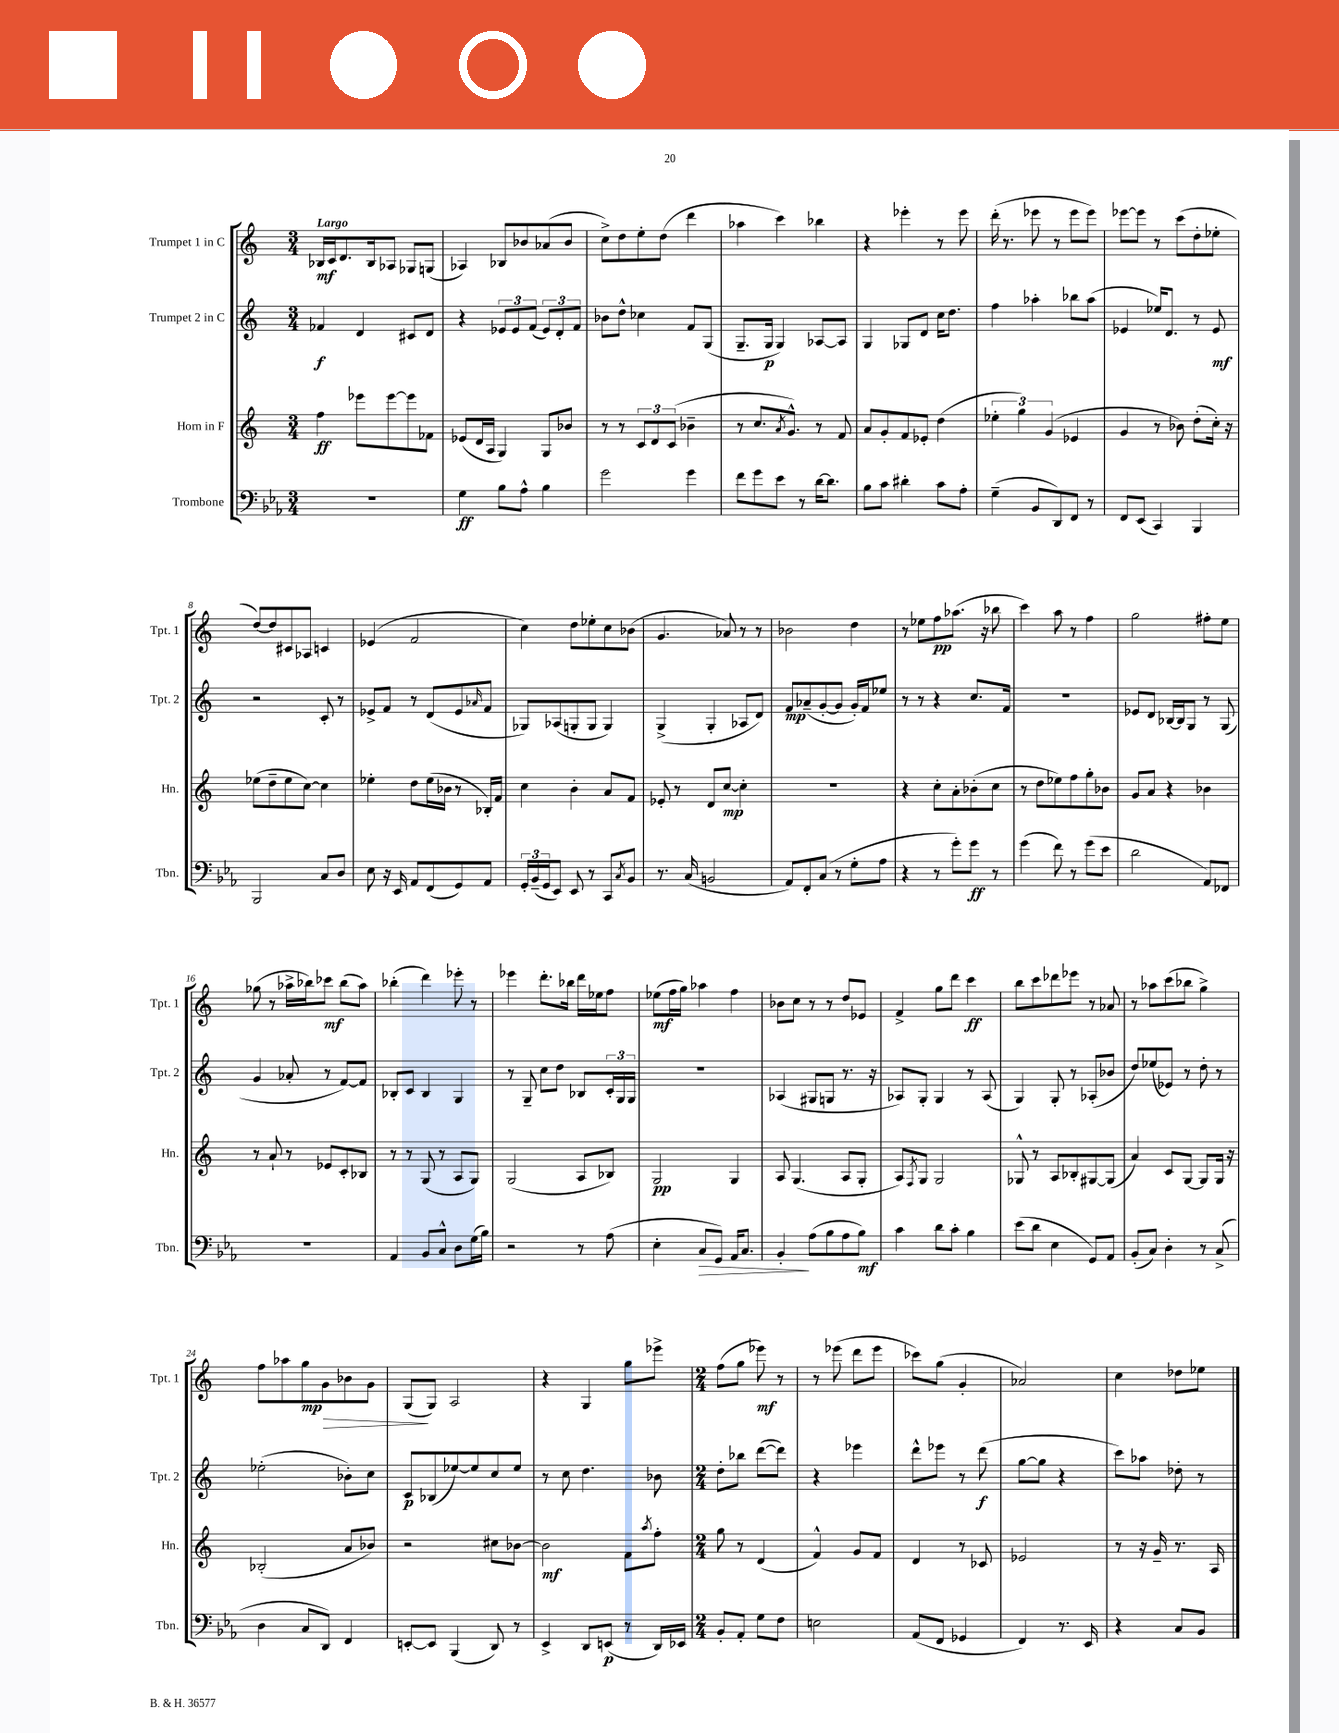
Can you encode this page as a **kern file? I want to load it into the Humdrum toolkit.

**kern	**dynam	**kern	**dynam	**kern	**dynam	**kern	**dynam
*part4	*part4	*part3	*part3	*part2	*part2	*part1	*part1
*staff4	*staff4	*staff3	*staff3	*staff2	*staff2	*staff1	*staff1
*I"Trombone	*	*I"Horn in F	*	*I"Trumpet 2 in C	*	*I"Trumpet 1 in C	*
*I'Tbn.	*	*I'Hn.	*	*I'Tpt. 2	*	*I'Tpt. 1	*
*clefF4	*	*clefG2	*	*clefG2	*	*clefG2	*
*k[b-e-a-]	*	*k[]	*	*k[]	*	*k[]	*
*M3/4	*	*M3/4	*	*M3/4	*	*M3/4	*
=1	=1	=1	=1	=1	=1	=1	=1
!	!	!	!	!	!	!LO:TX:a:B:t=Largo	!
2.r	.	4ff\	ff	4f-X/	f	16B-X/LL	mf
.	.	.	.	.	.	16c/J	.
.	.	.	.	.	.	8.d/	.
.	.	8eee-X\L	.	4d/	.	.	.
.	.	.	.	.	.	16B-/k	.
.	.	[8eee-\	.	.	.	8A-X/J	.
.	.	8eee-\]	.	8c#X/L	.	8G-X/L	.
.	.	8f-X\J	.	8d/J	.	(8Gn/J	.
=2	=2	=2	=2	=2	=2	=2	=2
4G\	ff	(8e-X/L	.	4r	.	4A-X/)	.
.	.	16d/L	.	.	.	.	.
.	.	16A/JJ	.	.	.	.	.
8B-\L	.	4G/)	.	12e-X/L	.	8B-X/L	.
.	.	.	.	12e-/	.	.	.
8A-^^\J	.	.	.	.	.	8b-X/	.
.	.	.	.	(12f/J	.	.	.
4B-\	.	8G/L	.	12e-/L)	.	(8a-X/	.
.	.	.	.	12d'/	.	.	.
.	.	8b-X/J	.	.	.	8b-/J	.
.	.	.	.	12f/J	.	.	.
=3	=3	=3	=3	=3	=3	=3	=3
2g\	.	8r	.	8b-X\L	.	8cc^\L)	.
.	.	8r	.	8dd^^\J	.	8dd\	.
.	.	12c/L	.	4cc-X\	.	8ee'\	.
.	.	12d/	.	.	.	.	.
.	.	.	.	.	.	(8dd\J	.
.	.	(12c/J	.	.	.	.	.
4g\	.	4b-X~\	.	8f/L	.	4ddd\	.
.	.	.	.	(8G/J	.	.	.
=4	=4	=4	=4	=4	=4	=4	=4
8f\L	.	8r	.	8.G~/L	.	4aa-X\	.
8g\	.	8.cc/L	.	.	.	.	.
.	.	.	.	16G/Jk	p	.	.
8e-\J	.	.	.	4G/)	.	4ccc\)	.
.	.	8qa/	.	.	.	.	.
.	.	8.g^^/J)	.	.	.	.	.
8r	.	.	.	.	.	.	.
[16d\KL	.	8r	.	[8A-X/L	.	4bb-X\	.
8.d\J]	.	.	.	.	.	.	.
.	.	8f/	.	8A-/J]	.	.	.
=5	=5	=5	=5	=5	=5	=5	=5
8B-\L	.	8a/L	.	4G/	.	4r	.
8c\J	.	8g'/	.	.	.	.	.
4d#X'\	.	8f/	.	8G-X/L	.	4eee-X'\	.
.	.	8e-X'/J	.	8d/J	.	.	.
8c\L	.	(4dd\	.	16cc\KL	.	8r	.
.	.	.	.	8.dd\J	.	.	.
8A-'\J	.	.	.	.	.	8eee-\	.
=6	=6	=6	=6	=6	=6	=6	=6
(4G~\	.	6ee-X'\	.	4ff\	.	(16ddd'\	.
.	.	.	.	.	.	8.r	.
.	.	6gg\)	.	.	.	.	.
8BB-/L	.	.	.	4aa-X'\	.	8eee-X\	.
.	.	(6g/	.	.	.	.	.
8DD/)	.	.	.	.	.	8r	.
8FF/J	.	4e-X/	.	8bb-X\L	.	8eee-\L	.
8r	.	.	.	(8aa-\J	.	8eee-\J)	.
=7	=7	=7	=7	=7	=7	=7	=7
8FF/L	.	4g/	.	4e-X/	.	[8eee-X\L	.
(8EE-/J	.	.	.	.	.	8eee-\J]	.
4CC/)	.	8r	.	16ee-X/KL)	.	8r	.
.	.	.	.	8.d/J	.	.	.
.	.	8b-X\)	.	.	.	(8ccc\L	.
4BBB-/	.	(8dd'\L	.	8r	.	8dd'\	.
.	.	16cc'\Jk)	.	8e-/	mf	8ee-X'\J	.
.	.	16r	.	.	.	.	.
!!LO:LB:g=z
=8	=8	=8	=8	=8	=8	=8	=8
2BBB-/	.	(8ee-X\L	.	2r	.	[8dd/L)	.
.	.	8dd~\	.	.	.	8dd/]	.
.	.	8ee-\	.	.	.	8c#X/	.
.	.	[8cc\J)	.	.	.	8A-X/J	.
8C/L	.	4cc\]	.	8c'/	.	4cn/	.
8D/J	.	.	.	8r	.	.	.
=9	=9	=9	=9	=9	=9	=9	=9
8E-\	.	4ee-X'\	.	8e-X^/L	.	(4e-X/	.
16r	.	.	.	8f/J	.	.	.
16EE-/	.	.	.	.	.	.	.
8AA-/L	.	8dd\L	.	8r	.	2f/	.
(8FF/	.	(16ee-\L	.	(8d/L	.	.	.
.	.	16b-X\JJ	.	.	.	.	.
8GG/)	.	8r	.	8e-/	.	.	.
.	.	.	.	16qqa-X/	.	.	.
8AA-/J	.	16B-X'/LL)	.	8f/J	.	.	.
.	.	16f/JJ	.	.	.	.	.
=10	=10	=10	=10	=10	=10	=10	=10
24GG'/LL	.	4cc\	.	8G-X/L)	.	4cc\)	.
(24BB-~/	.	.	.	.	.	.	.
24GG/J	.	.	.	.	.	.	.
8EE-/J)	.	.	.	(8A-X/	.	.	.
8EE-/	.	4b'\	.	8Gn'/	.	8dd\L	.
8r	.	.	.	8G/J	.	8ee-X'\	.
8CC/L	.	8a/L	.	4G/)	.	8cc\	.
8qC/	.	.	.	.	.	.	.
8BB-/J	.	8f/J	.	.	.	(8b-X\J	.
=11	=11	=11	=11	=11	=11	=11	=11
8.r	.	8e-X'/	.	(4G^/	.	4.g/	.
.	.	8r	.	.	.	.	.
(16C/	.	.	.	.	.	.	.
2BBn/	.	8d/L	.	4G'/	.	.	.
.	.	[8cc/J	mp	.	.	8a-X/)	.
.	.	4cc'\]	.	8A-X/L	.	8r	.
.	.	.	.	8d/J)	.	8r	.
=12	=12	=12	=12	=12	=12	=12	=12
8AA-/L)	.	2.r	.	8f/L	mp	2b-X\	.
8FF'/	.	.	.	(8a-X~/	.	.	.
(8C/J	.	.	.	[8g'/	.	.	.
8r	.	.	.	8g/J]	.	.	.
8G'\L	.	.	.	16g'/LL)	.	4dd\	.
.	.	.	.	16f/J	.	.	.
8A-\J	.	.	.	8ee-X/J	.	.	.
=13	=13	=13	=13	=13	=13	=13	=13
4r	.	4r	.	8r	.	8r	.
.	.	.	.	8r	.	8ee-X\L	.
8r	.	8cc'\L	.	4r	.	8ff\	pp
8g'\L)	.	8a'\	.	.	.	(8.aa-X\J	.
8g\J	ff	(8b-X'\	.	8.cc/L	.	.	.
.	.	.	.	.	.	16r	.
8r	.	8cc\J	.	.	.	8bb-X\	.
.	.	.	.	16f/Jk	.	.	.
=14	=14	=14	=14	=14	=14	=14	=14
(4g\	.	8r	.	2.r	.	4ccc\)	.
.	.	8dd\L	.	.	.	.	.
8f\)	.	8ee-X\)	.	.	.	8aa\	.
8r	.	8ff\	.	.	.	8r	.
(8g\L	.	8gg'\	.	.	.	4ff\	.
8e-\J	.	8b-X\J	.	.	.	.	.
=15	=15	=15	=15	=15	=15	=15	=15
2d\	.	8g/L	.	8e-X/L	.	2gg\	.
.	.	8a/J	.	8d/J	.	.	.
.	.	4r	.	[16B-X/LL	.	.	.
.	.	.	.	16B-/J]	.	.	.
.	.	.	.	8G/J	.	.	.
8AA-/L)	.	4b-X\	.	8r	.	8ff#X'\L	.
8FF-X/J	.	.	.	(8G/	.	8ee\J	.
!!LO:LB:g=z
=16	=16	=16	=16	=16	=16	=16	=16
2.r	.	8r	.	4g/	.	(8gg-X\	.
.	.	8a`/	.	.	.	8r	.
.	.	8r	.	8a-X'/	.	16aa-X^\LL	.
.	.	.	.	.	.	16bb-X\J)	.
.	.	8e-X/L	.	8r	.	8ccc-X\J	mf
.	.	8c'/	.	[8f/L)	.	(8bb-\L	.
.	.	8B-X/J	.	8f/J]	.	8aa-\J)	.
=17	=17	=17	=17	=17	=17	=17	=17
4AA-/	.	8r	.	8B-X'/L	.	(4bb-X'\	.
.	.	8r	.	8c/J	.	.	.
8BB-/L	.	(8G/	.	4B-/	.	4ddd\)	.
8C^^/J	.	8r	.	.	.	.	.
8D\L	.	8A/L	.	4G/	.	8eee-X'\	.
(16G\L	.	8G/J)	.	.	.	8r	.
16B-\JJ)	.	.	.	.	.	.	.
=18	=18	=18	=18	=18	=18	=18	=18
2r	.	(2G/	.	8r	.	4eee-X\	.
.	.	.	.	8G~/	.	.	.
.	.	.	.	8cc\L	.	8.ddd'\L	.
.	.	.	.	8dd\J	.	.	.
.	.	.	.	.	.	16bb-X\Jk	.
8r	.	8A/L	.	8B-X/L	.	16ddd\LL	.
.	.	.	.	.	.	16ee-X\J	.
(8A-\	.	8B-X/J)	.	24c'/L	.	8ff\J	.
.	.	.	.	24G/	.	.	.
.	.	.	.	24G/JJ	.	.	.
=19	=19	=19	=19	=19	=19	=19	=19
4E-'\	.	2G/	pp	2.r	.	(8ee-X\L	mf
.	.	.	.	.	.	16ff\L	.
.	.	.	.	.	.	16gg\JJ)	.
!	!LO:HP:b	!	!	!	!	!	!
8C/L	>	.	.	.	.	4aa-X\	.
8GG/J)	.	.	.	.	.	.	.
16AA-/KL	.	4G/	.	.	.	4ff\	.
8.C/J	.	.	.	.	.	.	.
=20	=20	=20	=20	=20	=20	=20	=20
4BB-'/	.	8A/	.	(4A-X/	.	8b-X\L	.
.	.	(4.G/	.	.	.	8cc\J	.
(8A-\L	]	.	.	8G#X/L	.	8r	.
8B-\	.	.	.	8Gn/J	.	8r	.
8A-\	.	8A/L	.	8.r	.	8dd/L	.
8B-\J)	mf	8G'/J	.	.	.	8e-X/J	.
.	.	.	.	16r	.	.	.
=21	=21	=21	=21	=21	=21	=21	=21
4c\	.	8A/L)	.	8A-X/L)	.	4f^/	.
.	.	8qF/	.	.	.	.	.
.	.	8G/J	.	8G'/J	.	.	.
8d\L	.	2G/	.	4G/	.	8gg\L	.
8c'\J	.	.	.	.	.	8ddd\J	.
4B-\	.	.	.	8r	.	4ccc\	ff
.	.	.	.	(8A-/	.	.	.
=22	=22	=22	=22	=22	=22	=22	=22
(8e-\L	.	8G-X^^/	.	4G/)	.	8bb\L	.
8d\J	.	8r	.	.	.	8ccc\	.
4E-\	.	8A/L	.	8G'/	.	8ddd-X\	.
.	.	8B-X'/	.	8r	.	8eee-X\J	.
8GG/L)	.	[8G#X/	.	(8A-X'/L	.	8r	.
8AA-/J	.	(8G#/J]	.	8b-X/J	.	8a-X/	.
=23	=23	=23	=23	=23	=23	=23	=23
(8BB-'/L	.	4a/)	.	8dd/L)	.	8r	.
8C/J)	.	.	.	(8ee-X/	.	8aa-X\L	.
4D'\	.	8c/L	.	8e-X/J)	.	(8ccc\	.
.	.	[8G/J	.	8r	.	8bb-X\J	.
8r	.	8G/L]	.	8dd'\	.	4gg^\)	.
(8C^/	.	16G/Jk	.	8r	.	.	.
.	.	16r	.	.	.	.	.
!!LO:LB:g=z
=24	=24	=24	=24	=24	=24	=24	=24
4D\	.	(2B-X'/	.	(2ee-X'\	.	8ff\L	.
.	.	.	.	.	.	8aa-X\	.
!	!	!	!	!	!	!	!LO:HP:b
8C/L	.	.	.	.	.	8gg\	> mp
8DD/J)	.	.	.	.	.	8g\	.
4FF/	.	8a/L	.	8b-X'\L)	.	8b-X\	.
.	.	8b-X/J)	.	8cc\J	.	8g\J	.
=25	=25	=25	=25	=25	=25	=25	=25
[8EEn'/L	.	2r	.	8c/L	p	(8G/L	.
8EE/J]	.	.	.	(8B-X/	.	8G/J)	]
(4BBB-/	.	.	.	[8ee-X/)	.	2A/	.
.	.	.	.	8ee-/]	.	.	.
8DD/)	.	8cc#X\L	.	8cc/	.	.	.
8r	.	[8b-X\J	.	8ee-/J	.	.	.
=26	=26	=26	=26	=26	=26	=26	=26
4EE-^/	.	2b-\]	mf	8r	.	4r	.
.	.	.	.	8cc\	.	.	.
8DD/L	.	.	.	4.dd\	.	4G/	.
(8EEn/J	p	.	.	.	.	.	.
8r	.	8f\L	.	.	.	8gg\L	.
.	.	8qaa/	.	.	.	.	.
16DD/LL)	.	8ff'\J	.	8b-X\	.	8eee-X^\J	.
16EE-X/JJ	.	.	.	.	.	.	.
=27	=27	=27	=27	=27	=27	=27	=27
*M2/4	*	*M2/4	*	*M2/4	*	*M2/4	*
8BB-'/L	.	8gg\	.	8dd'\L	.	(8ff\L	.
8AA-'/J	.	8r	.	8bb-X\J	.	8gg\J	.
8G\L	.	(4d/	.	([8ddd\L	.	8eee-X\)	mf
8F\J	.	.	.	8ddd\J])	.	8r	.
=28	=28	=28	=28	=28	=28	=28	=28
2En\	.	4f^^/)	.	4r	.	8r	.
.	.	.	.	.	.	(8eee-X\	.
.	.	8g/L	.	4eee-X\	.	8ddd\L	.
.	.	8f/J	.	.	.	8eee-\J	.
=29	=29	=29	=29	=29	=29	=29	=29
(8AA-/L	.	4d/	.	8ddd^^\L	.	8ccc-X\L)	.
8FF/J	.	.	.	8eee-X\J	.	(8gg\J	.
4GG-X/	.	8r	.	8r	.	4g'/	.
.	.	8c-X/	.	(8ddd\	f	.	.
=30	=30	=30	=30	=30	=30	=30	=30
4FF/)	.	2e-X/	.	[8gg\L	.	2a-X/)	.
.	.	.	.	8gg\J]	.	.	.
8.r	.	.	.	4r	.	.	.
16EE-/	.	.	.	.	.	.	.
=31	=31	=31	=31	=31	=31	=31	=31
4r	.	8r	.	8ccc\L)	.	4cc\	.
.	.	16r	.	8aa-X\J	.	.	.
.	.	16g~/	.	.	.	.	.
8C/L	.	8.r	.	8dd-X'\	.	8dd-X\L	.
8BB-/J	.	.	.	8r	.	8ee-X\J	.
.	.	16A/	.	.	.	.	.
==	==	==	==	==	==	==	==
*-	*-	*-	*-	*-	*-	*-	*-
